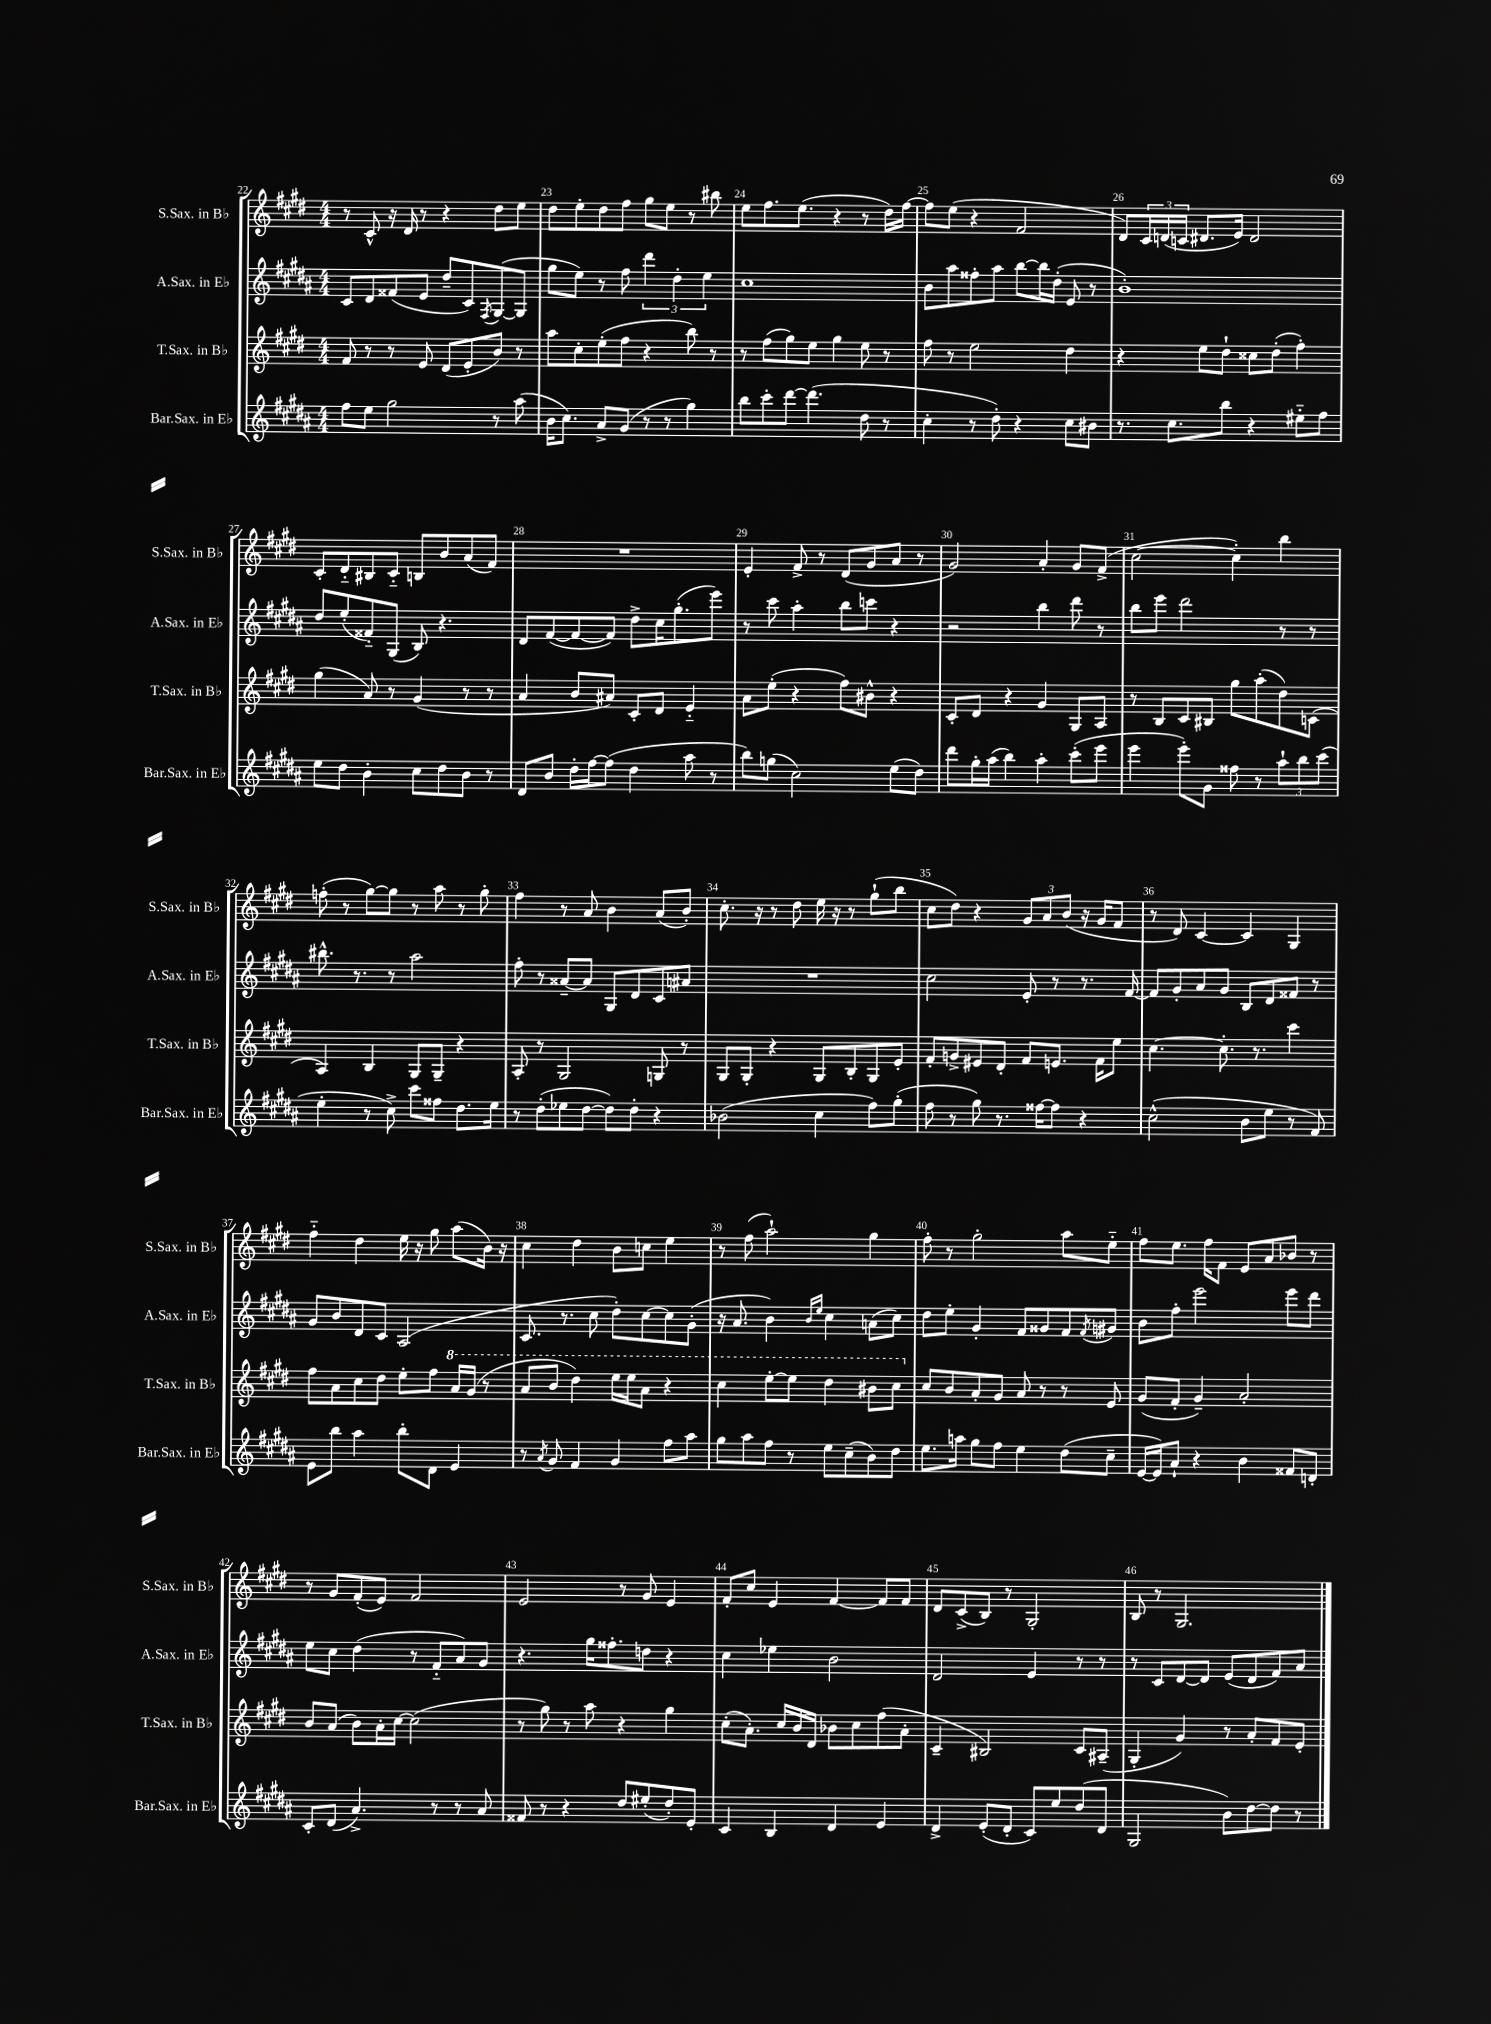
<<
\new StaffGroup <<
\new Staff = "s0" \with { instrumentName = "S.Sax. in Bb" shortInstrumentName = "S.Sax. in Bb" } {
    \clef treble \key e \major \numericTimeSignature \time 4/4
    r8 cis'8-^ r16 dis'16 r8 r4 dis''8 e''8 |
    dis''8 e''8-. dis''8 fis''8 gis''8 e''8 r8 bis''8 |
    e''8 fis''8. e''8.( r4 r8 dis''16) fis''16~ |
    fis''8 e''8( r4 fis'2 |
    dis'8) \tuplet 3/2 { cis'16 d'16( c'16 } dis'8. e'16) dis'2 |
    cis'8-. dis'8-_ bis8 cis'8-_ b8 b'8 a'8( fis'8) |
    R1 |
    e'4-. fis'8-> r8 dis'8( gis'8 a'8 r8 |
    gis'2) a'4-. gis'8 fis'8->( |
    cis''2~ cis''4-.) b''4 |
    f''8-.( r8 gis''8~) gis''8 r8 a''8 r8 gis''8-. |
    fis''4 r8 a'8 b'4 a'8( b'8-.) |
    cis''8.-. r16 r8 dis''8 e''16 r16 r8 gis''8-!( b''8 |
    cis''8 dis''8) r4 \tuplet 3/2 { gis'8 a'8 b'8( } r16 gis'16 fis'8 |
    r8 dis'8) cis'4~ cis'4 gis4 |
    fis''4-_ dis''4 e''16 r16 gis''8 a''8( b'16) r16 |
    cis''4 dis''4 b'8 c''8 e''4 |
    r8 fis''8( a''2-!) gis''4 |
    fis''8-. r8 gis''2-. a''8 e''8-_ |
    fis''8 e''8. fis''16 fis'8 e'8 a'8 bes'8 r8 |
    r8 gis'8 fis'8-.( e'8) fis'2 |
    e'2 r8 gis'8 e'4 |
    fis'8-. cis''8 e'4 fis'4~ fis'8 fis'8 |
    dis'8 cis'8->( b8) r8 gis2-. |
    b8 r8 gis2. \bar "|." |
}
\new Staff = "s1" \with { instrumentName = "A.Sax. in Eb" shortInstrumentName = "A.Sax. in Eb" } {
    \clef treble \key b \major \numericTimeSignature \time 4/4
    cis'8 dis'8 fisis'8( e'8 dis''8-- cis'8) \acciaccatura { fis8 } gis8~( gis8 |
    gis''8 e''8) r8 fis''8 \tuplet 3/2 { dis'''4 dis''4-. e''4 } |
    cis''1 |
    b'8 ais''8 fisis''8-. ais''8 b''8~ b''16 dis''16-.( e'8 r8 |
    b'1-.) |
    dis''8 e''8-.( fisis'8-_) gis8( b8) r4. |
    dis'8 fis'8~( fis'8~ fis'8) dis''8-> cis''16 gis''8.-.( e'''8) |
    r8 cis'''8 ais''4-. b''8 c'''8 r4 |
    r2 b''4 dis'''8 r8 |
    b''8 e'''8 dis'''2 r8 r8 |
    bis''8.-^ r8. r8 ais''2 |
    fis''8-. r8 aisis'8~-- aisis'8 gis8 dis'8 cis'8 ais'8 |
    R1 |
    cis''2 e'8-. r8 r8. fis'16~ |
    fis'8 gis'8-. ais'8 gis'8 b8 dis'8 fisis'8 r8 |
    gis'8 b'8 dis'8 cis'8 ais2( |
    cis'8. r8. cis''8 dis''8-.) cis''8~ cis''8 gis'8-.( |
    r16 ais'8. b'4) \grace { b'16 e''16 } cis''4 a'8( cis''8) |
    dis''8 e''8-. gis'4-. fis'8 gisis'8 fis'8 \acciaccatura { fis'8 } gis'8 |
    b'8 fis''8-. e'''2 e'''8 dis'''8 |
    e''8 cis''8 dis''4( r8 fis'8-_ ais'8) gis'8 |
    r4. gis''16 fisis''8.-. d''8 r4 |
    cis''4 ees''4 b'2 |
    dis'2 e'4 r8 r8 |
    r8 cis'8 dis'8~ dis'8 e'8( dis'8 fis'8) ais'8 \bar "|." |
}
\new Staff = "s2" \with { instrumentName = "T.Sax. in Bb" shortInstrumentName = "T.Sax. in Bb" } {
    \clef treble \key e \major \numericTimeSignature \time 4/4
    fis'8 r8 r8 e'8 dis'8( e'8-. b'8) r8 |
    a''8 cis''8-. e''8-.( fis''8 r4 b''8) r8 |
    r8 fis''8( gis''8) e''8 gis''4 e''8 r8 |
    fis''8 r8 e''2 dis''4 |
    r4 e''8 dis''8-! cisis''8 dis''8-.( fis''4-.) |
    gis''4( a'8) r8 gis'4( r8 r8 |
    a'4 b'8 ais'8) cis'8-. dis'8 e'4-_ |
    a'8 e''8-.( r4 fis''8) bis'8-^ r4 |
    cis'8-. dis'8 r4 gis'4 gis8 a8 |
    r8 b8 cis'8 bis8 gis''8 a''8-.( dis''8) c'8( |
    a4) b4 gis8 gis8-- r4 |
    a8-. r8 gis2 g8 r8 |
    gis8 gis8-. r4 gis8 b8-. gis8 e'8-. |
    fis'8-. g'8-> eis'8 dis'8-. fis'8 e'8. fis'16 e''8 |
    cis''4.~ cis''8.-. r8. cis'''4 |
    fis''8 a'8 cis''8 dis''8 e''8-. fis''8 \ottava #1 a''16 gis''16( r8 |
    a''8 b''8 dis'''4) e'''16 e'''16 a''8 r4 |
    cis'''4 e'''8~-. e'''8 dis'''4 bis''8 cis'''8 \ottava #0 |
    cis''8 b'8 a'8-. gis'8 a'8 r8 r8 e'8 |
    gis'8( fis'8-. gis'4--) a'2-. |
    b'8 a'8( b'8) a'16-. cis''16~ cis''2( |
    r8 gis''8) r8 a''8 r4 gis''4 |
    cis''8-.( a'8.-.) cis''16 b'16 dis'16 bes'8 cis''8 fis''8( a'8-. |
    cis'4-- bis2) cis'8 ais8--( |
    gis4-. gis'4) r8 a'8-. fis'8 e'8-. \bar "|." |
}
\new Staff = "s3" \with { instrumentName = "Bar.Sax. in Eb" shortInstrumentName = "Bar.Sax. in Eb" } {
    \clef treble \key b \major \numericTimeSignature \time 4/4
    fis''8 e''8 gis''2 r8 ais''8( |
    b'16 cis''8.) ais'8-> gis'8( r8 r8 gis''4) |
    b''8 cis'''8-. dis'''8~ dis'''4.( dis''8 r8 |
    cis''4-. r8 dis''8-.) r4 cis''8 bis'8 |
    r8. cis''8. b''8 r4 eis''8-_ fis''8 |
    e''8 dis''8 b'4-. cis''8 dis''8 b'8 r8 |
    dis'8 b'8 dis''16-. fis''16~ fis''8( dis''4 ais''8 r8 |
    b''8) g''8( cis''2) e''8( dis''8) |
    dis'''8 gis''16-. ais''16( b''4) ais''4-. cis'''8-.( e'''8 |
    e'''4 e'''8-.) gis'8 fisis''8 r8 \tuplet 3/2 { ais''8-! b''8 cis'''8( } |
    e''4-. r8 cis''8->) cis'''8 fisis''8 dis''8. e''16 |
    r8 dis''8-.( ees''8 dis''8~ dis''8) dis''8-. r4 |
    bes'2( cis''4 fis''8) gis''8-.( |
    fis''8 r8 gis''8) r8. fisis''16~ fisis''8 r4 |
    cis''2-^( b'8 e''8 r8 fis'8) |
    e'8 b''8 ais''4 b''8-. dis'8 e'4 |
    r8 \acciaccatura { ais'8 } gis'8 fis'4 gis'4 fis''8 ais''8 |
    gis''8 ais''8 fis''8 r8 e''8 cis''8--( b'8) dis''8 |
    e''8. a''16 gis''8 fis''8 e''4 dis''8( cis''8-- |
    e'16~ e'16) ais'8-! r4 b'4 fisis'8 d'8-. |
    cis'8-. dis'8( ais'4.->) r8 r8 ais'8 |
    fisis'8 r8 r4 dis''8 eis''8-.( dis''8-.) e'8-. |
    cis'4 b4 dis'4 e'4 |
    dis'4-> e'8-.( dis'8-. cis'8) e''8 dis''8( dis'8 |
    gis2 b'8) dis''8~ dis''8 r8 \bar "|." |
}
>>
>>
\layout { \context { \Score currentBarNumber = #22 \override BarNumber.break-visibility = ##(#f #t #t) barNumberVisibility = #all-bar-numbers-visible } }
